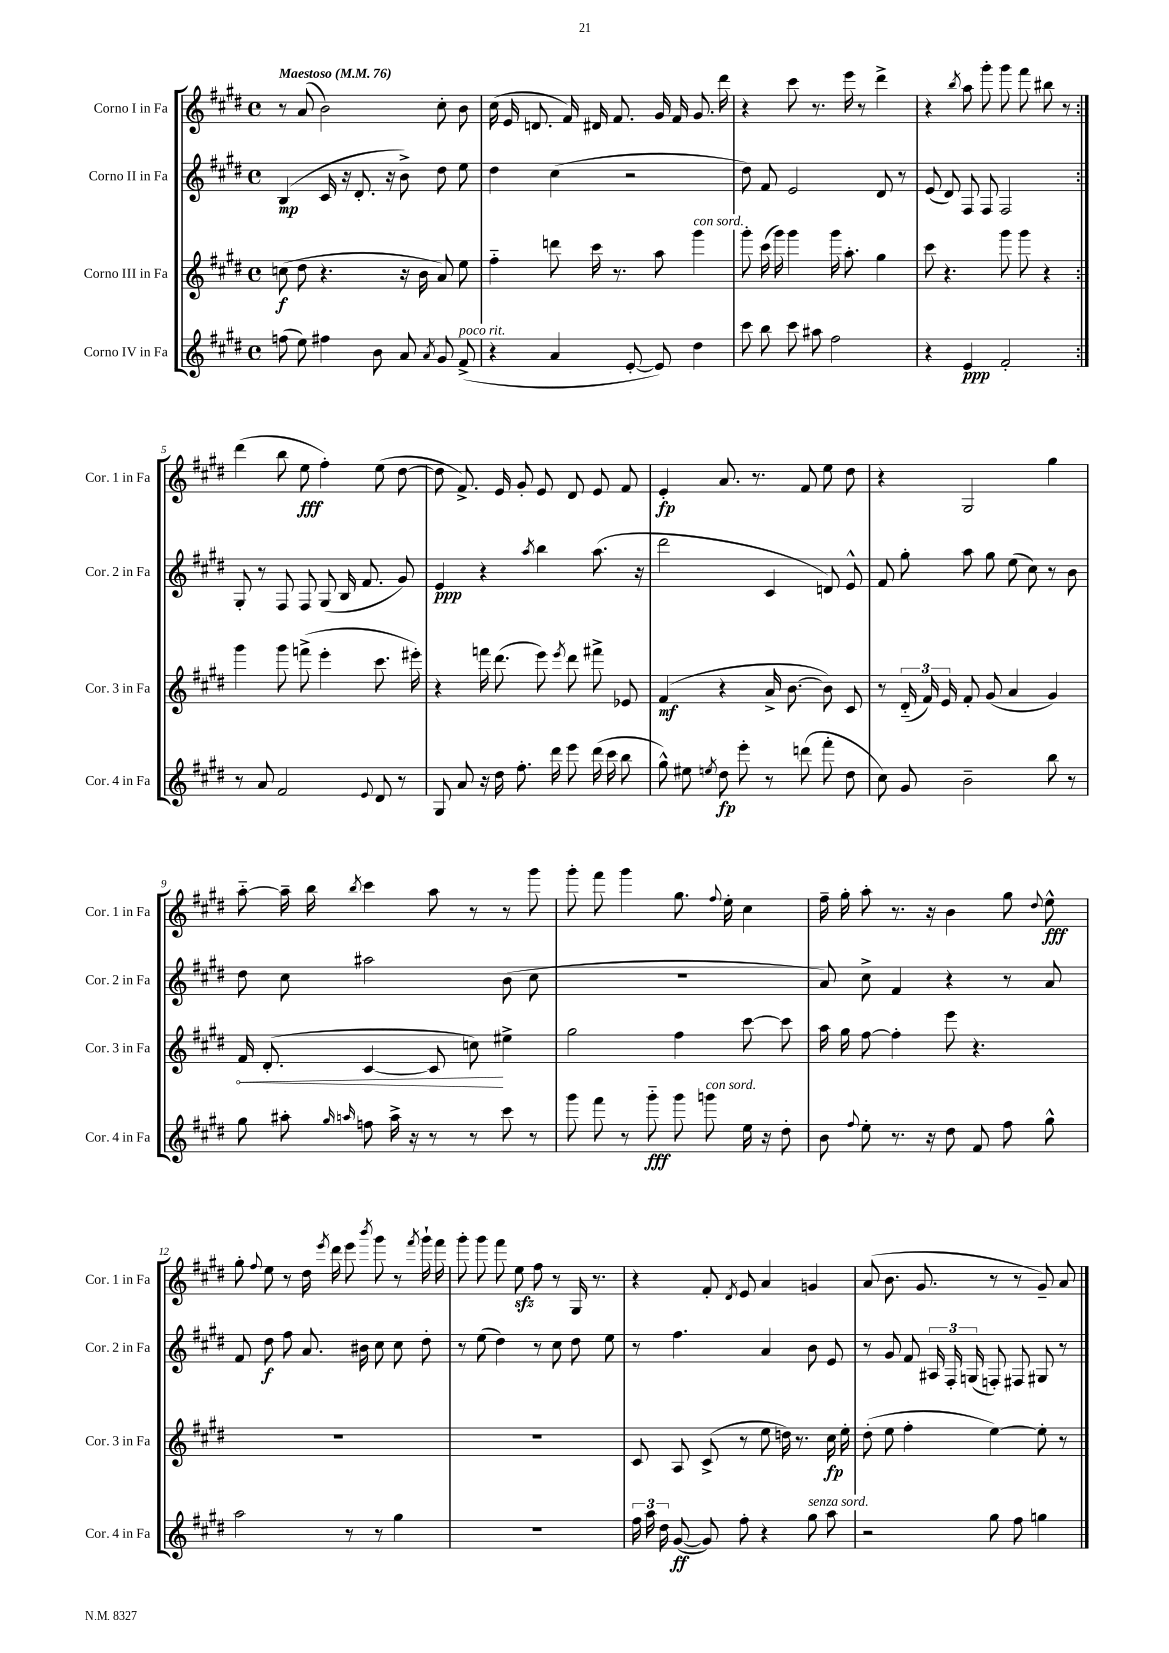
<<
\new StaffGroup <<
\new Staff = "s0" \with { instrumentName = "Corno I in Fa" shortInstrumentName = "Cor. 1 in Fa" } {
    \clef treble \key e \major \defaultTimeSignature \time 4/4 \tempo "Maestoso" 4 = 76
    \autoBeamOff \repeat volta 2 { r8 a'8( b'2) cis''8-. b'8 |
    cis''16( e'16 d'8. fis'16) dis'16 fis'8. gis'16 fis'16 gis'8. dis'''16 |
    r4 cis'''8 r8. e'''16 r8 dis'''4-> |
    r4 \acciaccatura { b''8 } a''8 gis'''8-. gis'''8 fis'''8 bis''8 r8 | }
    dis'''4( b''8 e''8\fff fis''4-.) e''8( dis''8~ |
    dis''8 fis'8.->) e'16 gis'8-. e'8 dis'8 e'8 fis'8 |
    e'4-.\fp a'8. r8. fis'8 e''8 dis''8 |
    r4 gis2 gis''4 |
    a''8~-_ a''16-- b''16 \acciaccatura { b''8 } cis'''4 a''8 r8 r8 gis'''8 |
    gis'''8-. fis'''8 gis'''4 gis''8. \appoggiatura { fis''8 } e''16-. cis''4 |
    fis''16-- gis''16-. a''8-. r8. r16 b'4 gis''8 \appoggiatura { dis''8 } e''8-^\fff |
    gis''8-. \appoggiatura { fis''8 } e''8 r8 dis''16 \acciaccatura { e'''8 } dis'''16 e'''8 \acciaccatura { b'''8 } gis'''8 r8 \acciaccatura { fis'''8 } gis'''16-! fis'''16 |
    gis'''8-. gis'''8 fis'''8 e''8\sfz fis''8 r8 gis16 r8. |
    r4 fis'8-. \acciaccatura { dis'8 } e'8 a'4 g'4 |
    a'8( b'8. gis'8. r8 r8 gis'8--) a'8 \bar "|." |
}
\new Staff = "s1" \with { instrumentName = "Corno II in Fa" shortInstrumentName = "Cor. 2 in Fa" } {
    \clef treble \key e \major \defaultTimeSignature \time 4/4
    \autoBeamOff \repeat volta 2 { b4\mp( cis'16 r16 dis'8.-. r16 b'8->) dis''8 e''8 |
    dis''4 cis''4( r2 |
    dis''8) fis'8 e'2 dis'8 r8 |
    e'8( dis'8) fis8 fis8 fis2 | }
    gis8-. r8 fis8 fis8 gis8( b16 fis'8. gis'8) |
    e'4\ppp r4 \acciaccatura { a''8 } b''4 a''8.( r16 |
    dis'''2 cis'4 d'8) e'8-^ |
    fis'8 gis''8-. a''8 gis''8 e''8( cis''8) r8 b'8 |
    dis''8 cis''8 ais''2 b'8( cis''8 |
    R1 |
    a'8) cis''8-> fis'4 r4 r8 a'8 |
    fis'8 dis''8\f fis''8 a'8. bis'16 cis''8 cis''8 dis''8-. |
    r8 e''8( dis''4) r8 cis''8 dis''8 e''8 |
    r8 fis''4. a'4 b'8 e'8 |
    r8 gis'8 fis'8 \tuplet 3/2 { ais16 fis16-. g16( } f8-.) fis8 gis8 r8 \bar "|." |
}
\new Staff = "s2" \with { instrumentName = "Corno III in Fa" shortInstrumentName = "Cor. 3 in Fa" } {
    \clef treble \key e \major \defaultTimeSignature \time 4/4
    \autoBeamOff \repeat volta 2 { c''8\f( dis''8 r4. r16 b'16 a'8) e''8 |
    fis''4-_ d'''8 cis'''16 r8. a''8 gis'''4^\markup { \italic "con sord." } |
    gis'''8-. cis'''16( gis'''16) gis'''4 gis'''16 a''8.-. gis''4 |
    cis'''8 r4. gis'''8 gis'''8 r4 | }
    gis'''4 gis'''8 f'''8->( e'''4-. cis'''8. eis'''16-.) |
    r4 f'''16 dis'''8.( e'''8) \acciaccatura { e'''8 } dis'''8 fis'''8-> ees'8 |
    fis'4\mf( r4 a'16-> b'8.~ b'8) cis'8 |
    r8 \tuplet 3/2 { dis'16-_( fis'16) e'16 } fis'8-. gis'8( a'4 gis'4) |
    \once \override Hairpin.circled-tip = ##t fis'16\< dis'8.-.( cis'4~ cis'8 c''8\!) eis''4-> |
    gis''2 fis''4 cis'''8~ cis'''8 |
    a''16 gis''16 fis''8~ fis''4-. e'''8 r4. |
    R1 |
    R1 |
    cis'8 a8 cis'8->( r8 e''8 d''16) r8. cis''16\fp e''16-. |
    dis''8-.( e''8 fis''4-. e''4~) e''8-. r8 \bar "|." |
}
\new Staff = "s3" \with { instrumentName = "Corno IV in Fa" shortInstrumentName = "Cor. 4 in Fa" } {
    \clef treble \key e \major \defaultTimeSignature \time 4/4
    \autoBeamOff \repeat volta 2 { f''8( e''8) fis''4 b'8 a'8 \acciaccatura { a'8 } gis'8 fis'8->^\markup { \italic "poco rit." }( |
    r4 a'4 e'8~-. e'8) dis''4 |
    cis'''8 b''8 cis'''8 ais''8 fis''2 |
    r4 e'4\ppp fis'2-. | }
    r8 a'8 fis'2 \appoggiatura { e'8 } dis'8 r8 |
    gis8 a'8 r16 dis''16 fis''8.-. dis'''16 e'''8 dis'''16( cis'''16 b''8 |
    gis''8-^) eis''8 \acciaccatura { e''8 } dis''8\fp e'''8-. r8 d'''8( fis'''8-. dis''8 |
    cis''8) gis'8 b'2-- b''8 r8 |
    gis''8 ais''8-. \grace { gis''16 a''16 } f''8 a''16-> r16 r8 r8 cis'''8 r8 |
    gis'''8 fis'''8 r8 gis'''8-_\fff gis'''8 g'''8^\markup { \italic "con sord." } e''16 r16 dis''8-. |
    b'8 \appoggiatura { fis''8 } e''8-. r8. r16 dis''8 fis'8 fis''8 gis''8-^ |
    a''2 r8 r8 gis''4 |
    R1 |
    \tuplet 3/2 { fis''16 a''16 dis''16 } gis'8~\ff( gis'8) fis''8-. r4 gis''8^\markup { \italic "senza sord." } a''8 |
    r2 gis''8 fis''8 g''4 \bar "|." |
}
>>
>>
